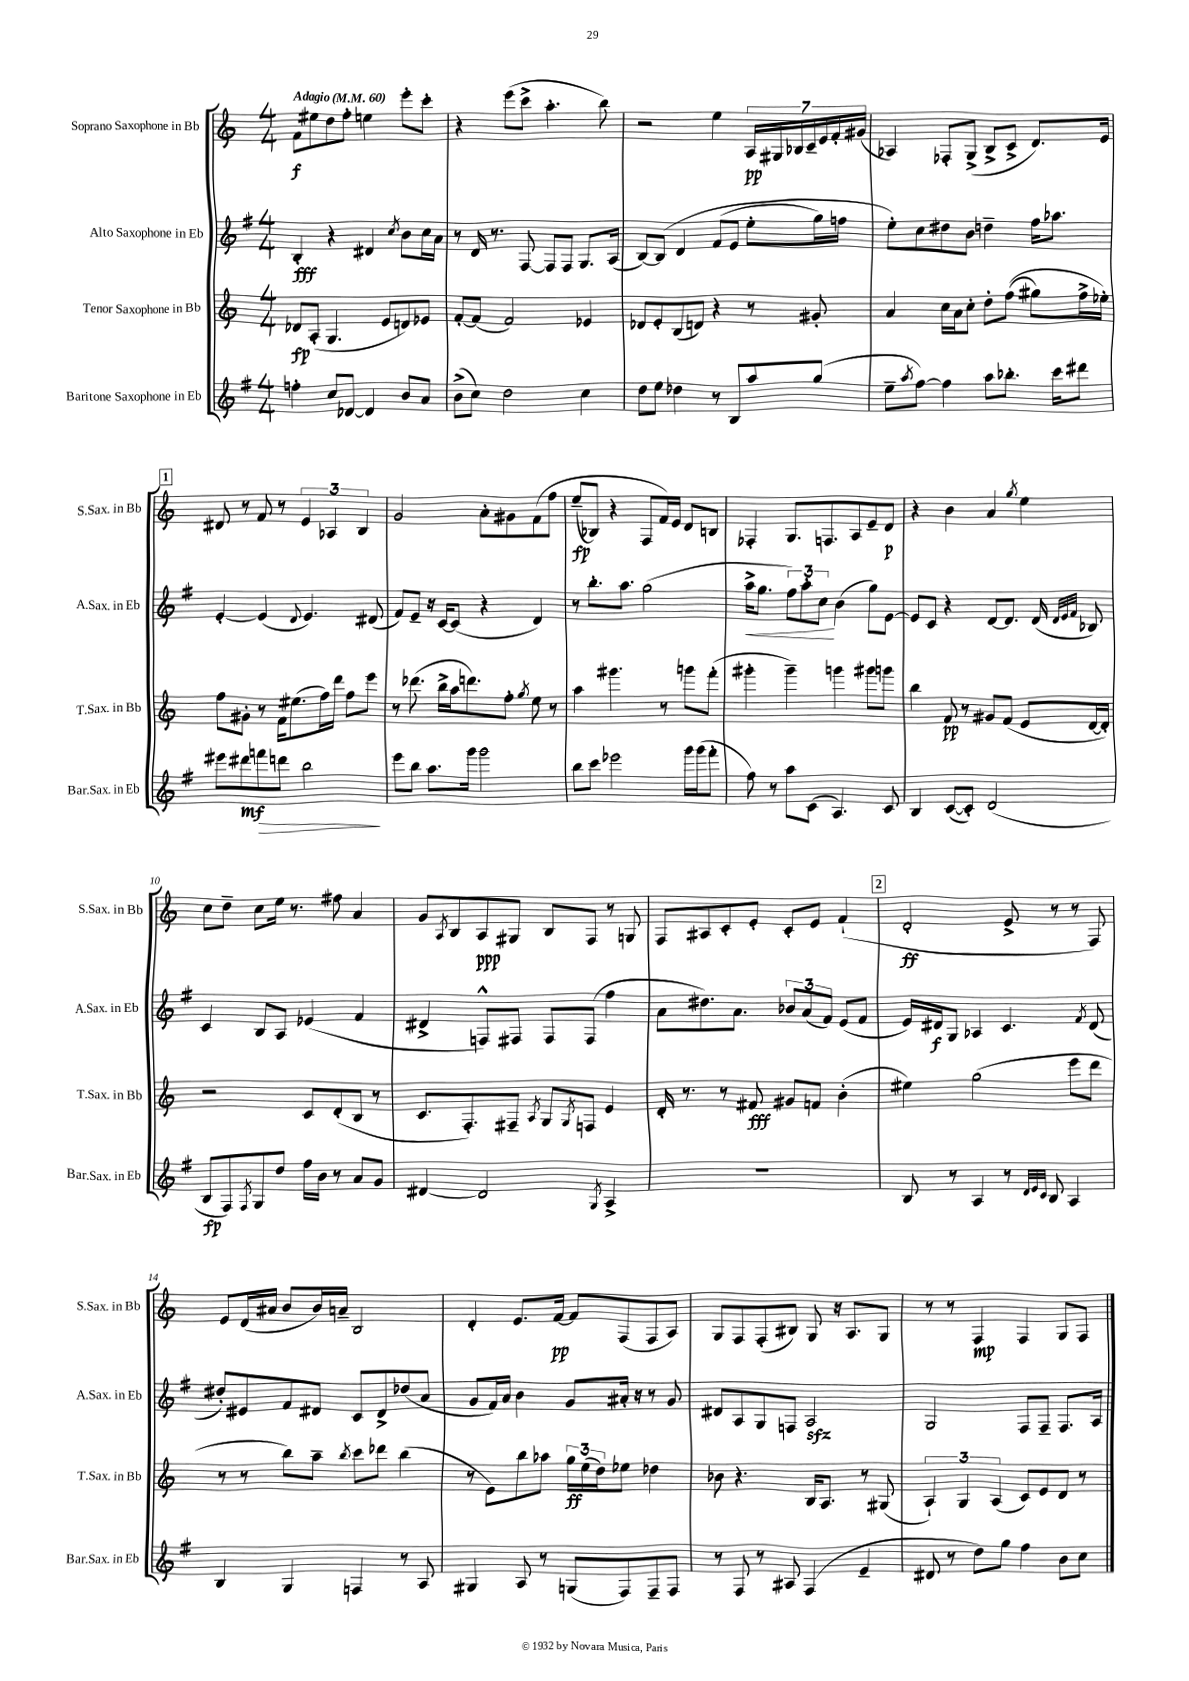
<<
\new StaffGroup <<
\new Staff = "s0" \with { instrumentName = "Soprano Saxophone in Bb" shortInstrumentName = "S.Sax. in Bb" } {
    \clef treble \key c \major \numericTimeSignature \time 4/4 \tempo "Adagio" 4 = 60
    f'8\f eis''8 d''8 f''8-. e''4 e'''8-. c'''8-. |
    r4 e'''8( c'''8-> a''4.-. b''8) |
    r2 e''4 \tuplet 7/4 { a16\pp gis16 bes16 c'16-- e'16 f'16-. gis'16( } |
    aes4) fes8-. g8->( b8-> c'8-> d'8.) e'16 |
    \mark \markup { \box "1" } dis'8 r8 f'8 r8 \tuplet 3/2 { e'4 aes4 b4 } |
    g'2 a'8-. gis'8 f'8\( f''8 |
    e''8--\fp( bes8) r4 f8 f'16\) e'16 d'8 b8 |
    fes4-. g8. f8. a8 e'8-- d'8\p |
    r4 b'4 a'4 \acciaccatura { g''8 } e''4 |
    c''8 d''8-- c''8 e''16 r8. fis''8 a'4 |
    g'8 \acciaccatura { a8 } b8 a8\ppp gis8 b8 f8 r8 g8 |
    f8 ais8 c'8-. e'8-. c'8-. e'8 f'4-!( |
    \mark \markup { \box "2" } d'2-.\ff e'8-> r8 r8 f8) |
    e'8 d'16( ais'16 b'8 b'16) a'16-- b2 |
    d'4-. e'8. f'16~\pp f'8 f8( f8 a8) |
    g8 f8 f8-.( bis8) g8 r16 a8. g8 |
    r8 r8 f4\mp f4 g8 f8 \bar "|." |
}
\new Staff = "s1" \with { instrumentName = "Alto Saxophone in Eb" shortInstrumentName = "A.Sax. in Eb" } {
    \clef treble \key g \major \numericTimeSignature \time 4/4
    b4-.\fff r4 dis'4 \acciaccatura { c''8 } b'8 c''16 a'16 |
    r8 d'16 r8. fis8~ fis8 fis8 g8. a16( |
    b8~) b8\( d'4 fis'8( e'8 e''8-. g''16) f''16 |
    e''8-.\) c''8 dis''8 b'8 d''4-- fis''16 aes''8. |
    \mark \markup { \box "1" } e'4~-. e'4( \appoggiatura { d'8 } e'4.) dis'8( |
    fis'8) e'8-- r16 c'16~ c'8( r4 d'4) |
    r8 b''8.-. a''8. g''2( |
    a''16->\< g''8. \tuplet 3/2 { fis''8) a''8-. c''8\! } b'4( g''8) e'8~ |
    e'8 c'8 r4 d'8~ d'8. d'16( \grace { d'32 e'32 fis'32 } bes8) |
    c'4 b8 a8 ees'4( fis'4 |
    dis'4-> f8-^) fis8 fis8 fis8( fis''4 |
    a'8 dis''8.) a'8. \tuplet 3/2 { bes'8 a'8( fis'8) } e'8( fis'8 |
    \mark \markup { \box "2" } e'16) dis'16\f g8 aes4 c'4. \acciaccatura { fis'8 } dis'8( |
    dis''8-.) eis'8 fis'8 dis'8 c'8 dis'8-> des''8( a'8 |
    g'8 fis'16) a'16 b'4 g'8 ais'16-. r16 r8 g'8 |
    dis'8 a8 g8 f8 a2\sfz |
    g2 fis8 fis8-- fis8. a16 \bar "|." |
}
\new Staff = "s2" \with { instrumentName = "Tenor Saxophone in Bb" shortInstrumentName = "T.Sax. in Bb" } {
    \clef treble \key c \major \numericTimeSignature \time 4/4
    des'8\fp a8-.( g4. e'8 d'8) ees'8 |
    f'8~-. f'8( f'2) ees'4 |
    des'8 e'8-. b8( d'8) r4 r8 gis'8-. |
    a'4 c''16 a'16 c''8-. d''8-. f''8(\( gis''8) f''16-> ees''16-.\) |
    \mark \markup { \box "1" } f''8 gis'8-. r8 f'16 eis''8.( f''16) d'''16 f''8 e'''8 |
    r8 des'''8.( b''16-> a''16 d'''8.) f''8-. \acciaccatura { g''8 } e''8 r8 |
    a''4 gis'''4. r8 g'''8 f'''8-.( |
    gis'''4-. gis'''4--) g'''4 gis'''8 g'''8 |
    b''4 f'8\pp r8 gis'8 f'8( e'8 d'16~ d'16-.) |
    r2 c'8 d'8-.( b8 r8 |
    c'8. f8.-.) fis8-- \acciaccatura { a8 } g8 \acciaccatura { g8 } f8 e'4 |
    d'16-. r8. r8 fis'8\fff gis'8 f'8 b'4-.( |
    \mark \markup { \box "2" } eis''4) g''2( e'''8 d'''8 |
    r8 r8 b''8) a''8-- \acciaccatura { b''8 } c'''8 des'''8 b''4( |
    r8 e'8) b''8 aes''8 \tuplet 3/2 { g''16\ff e''16( d''16) } ees''8 des''4 |
    bes'8 r4. b16 a8. r8 gis8( |
    \tuplet 3/2 { a4-!) g4 a4( } c'8) e'8 d'8 r8 \bar "|." |
}
\new Staff = "s3" \with { instrumentName = "Baritone Saxophone in Eb" shortInstrumentName = "Bar.Sax. in Eb" } {
    \clef treble \key g \major \numericTimeSignature \time 4/4
    f''4-. c''8 des'8~ des'4 b'8 a'8 |
    b'8->( c''8) d''2 c''4 |
    d''8 e''8 des''4 r8 b8 a''8 g''8( |
    e''8-- \acciaccatura { a''8 } fis''8~) fis''4 a''8 bes''8.-. c'''16 dis'''8 |
    \mark \markup { \box "1" } eis'''8 dis'''8\mf f'''8\> d'''8 b''2\! |
    e'''8 b''8 a''8. g'''16 g'''2 |
    b''8 c'''8 ees'''2 g'''16 g'''16( fis'''8-. |
    fis''8) r8 a''8 c'8( a4.) c'8 |
    b4 c'8~( c'8-.) d'2( |
    b8\fp fis8) \acciaccatura { fis8 } g8 d''8 fis''16 b'16 r8 a'8 g'8 |
    dis'4~ dis'2 \acciaccatura { g8 } a4-> |
    R1 |
    \mark \markup { \box "2" } b8 r8 a4 r8 \grace { d'32 e'32 c'32 } b8 a4 |
    b4 g4 f4 r8 a8 |
    gis4 a8 r8 g8( fis8) fis8-- fis8 |
    r8 fis8 r8 ais8 fis4( e'4-- |
    dis'8 r8 d''8) g''8 fis''4 b'8 c''8 \bar "|." |
}
>>
>>
